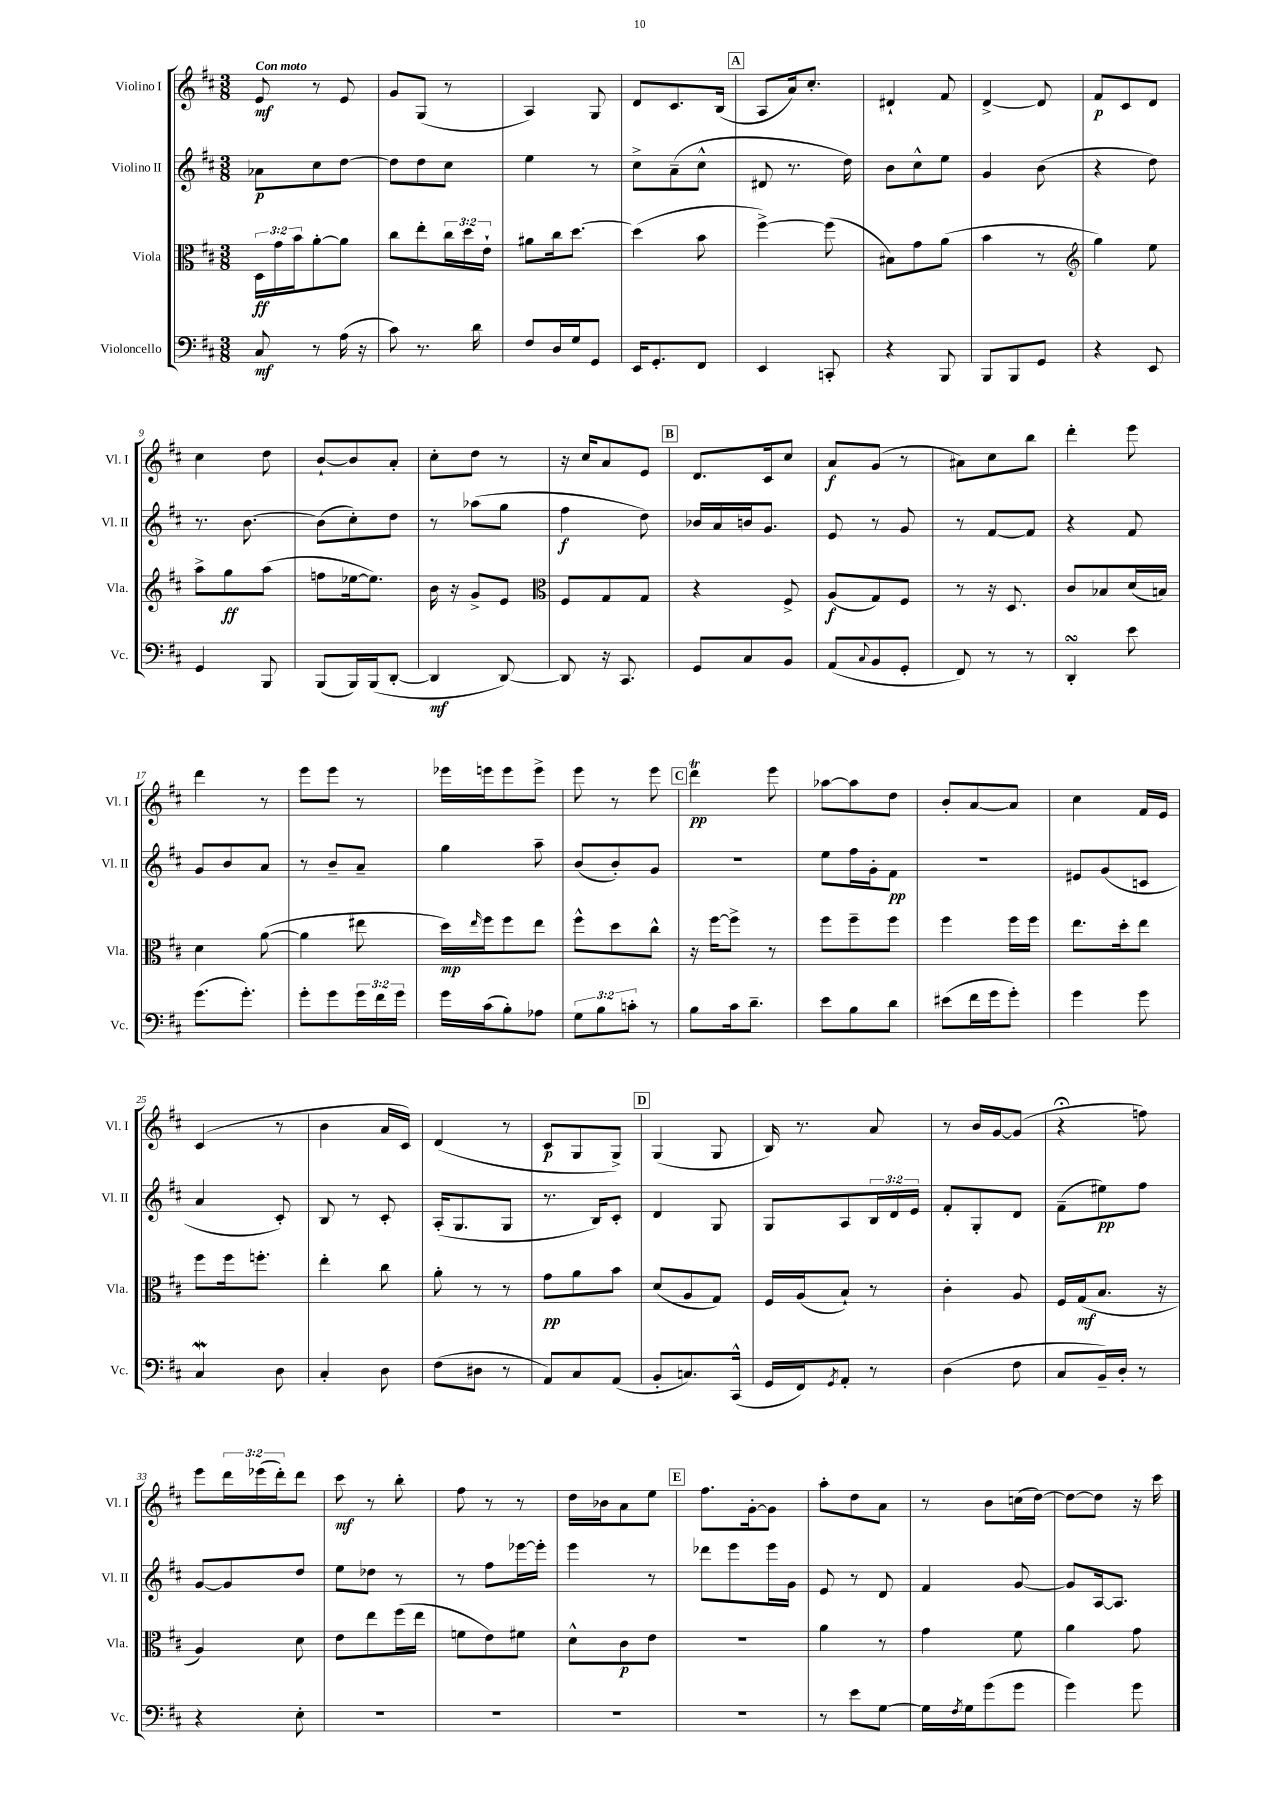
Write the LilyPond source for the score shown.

<<
\new StaffGroup <<
\new Staff = "s0" \with { instrumentName = "Violino I" shortInstrumentName = "Vl. I" } {
    \clef treble \key d \major \numericTimeSignature \time 3/8 \override Staff.TupletNumber.text = #tuplet-number::calc-fraction-text \tempo "Con moto"
    e'8\mf r8 e'8 |
    g'8 g8( r8 |
    a4) g8 |
    d'8 cis'8. b16( |
    \mark \markup { \box "A" } a8 a'16) cis''8.-. |
    dis'4-! fis'8 |
    d'4~-> d'8 |
    fis'8\p cis'8 d'8 |
    cis''4 d''8 |
    b'8~-! b'8 a'8-. |
    cis''8-. d''8 r8 |
    r16 cis''16 a'8 e'8 |
    \mark \markup { \box "B" } d'8. cis'16 cis''8 |
    a'8\f g'8( r8 |
    ais'8) cis''8 b''8 |
    d'''4-. e'''8 |
    d'''4 r8 |
    e'''8 e'''8 r8 |
    ees'''16 e'''16 e'''8 e'''8-> |
    e'''8 r8 e'''8 |
    \mark \markup { \box "C" } d'''4\trill\pp e'''8 |
    aes''8~ aes''8 d''8 |
    b'8-. a'8~ a'8 |
    cis''4 fis'16 e'16 |
    cis'4( r8 |
    b'4 a'16 cis'16) |
    d'4( r8 |
    cis'8\p g8 g8->) |
    \mark \markup { \box "D" } g4( g8 |
    b16) r8. a'8 |
    r8 b'16 g'16~ g'8( |
    r4\fermata f''8) |
    e'''8 \tuplet 3/2 { d'''16 ees'''16( d'''16-.) } d'''8 |
    cis'''8\mf r8 b''8-. |
    fis''8 r8 r8 |
    d''16 bes'16 a'8 e''8 |
    \mark \markup { \box "E" } fis''8. g'16~-. g'8 |
    a''8-. d''8 a'8 |
    r8 b'8 c''16( d''16~) |
    d''8~ d''8 r16 cis'''16 \bar "|." |
}
\new Staff = "s1" \with { instrumentName = "Violino II" shortInstrumentName = "Vl. II" } {
    \clef treble \key d \major \numericTimeSignature \time 3/8 \override Staff.TupletNumber.text = #tuplet-number::calc-fraction-text
    aes'8\p cis''8 d''8~ |
    d''8 d''8 cis''8 |
    e''4 r8 |
    cis''8-> a'8--( cis''8-^ |
    \mark \markup { \box "A" } dis'8 r8. d''16) |
    b'8 cis''8-^ e''8 |
    g'4 b'8( |
    r4 d''8) |
    r8. b'8.~ |
    b'8( cis''8-.) d''8 |
    r8 aes''8( g''8 |
    fis''4\f d''8) |
    \mark \markup { \box "B" } bes'16 a'16 b'16 g'8. |
    e'8 r8 g'8 |
    r8 fis'8~ fis'8 |
    r4 fis'8 |
    g'8 b'8 a'8 |
    r8 b'8-- a'8-- |
    g''4 a''8-- |
    b'8( b'8-.) g'8 |
    \mark \markup { \box "C" } R4. |
    e''8 fis''16 g'16-. fis'8\pp |
    R4. |
    eis'8 g'8( c'8 |
    a'4 cis'8-.) |
    b8 r8 cis'8-. |
    a16-.( g8. g8 |
    r8. b16) cis'8-. |
    \mark \markup { \box "D" } d'4 g8 |
    g8 a8 \tuplet 3/2 { b16 d'16 e'16 } |
    fis'8-. g8-. d'8 |
    fis'8--( eis''8\pp) fis''8 |
    g'8~ g'8 d''8 |
    e''8 des''8 r8 |
    r8 fis''8 ees'''16~ ees'''16-. |
    e'''4 r8 |
    \mark \markup { \box "E" } des'''8 e'''8 e'''16 g'16 |
    e'8 r8 d'8 |
    fis'4 g'8~ |
    g'8 a16~ a8. \bar "|." |
}
\new Staff = "s2" \with { instrumentName = "Viola" shortInstrumentName = "Vla." } {
    \clef alto \key d \major \numericTimeSignature \time 3/8 \override Staff.TupletNumber.text = #tuplet-number::calc-fraction-text
    \tuplet 3/2 { d16\ff g'16 b'16 } a'8~-. a'8 |
    cis''8 e''8-. \tuplet 3/2 { cis''16 d''16 e'16-! } |
    ais'8 cis''16 d''8.~ |
    d''4( b'8 |
    \mark \markup { \box "A" } fis''4~->) fis''8( |
    bis8) g'8 a'8( |
    b'4 r8 |
    \clef treble g''4) e''8 |
    a''8-> g''8\ff a''8( |
    f''8 ees''16~ ees''8.) |
    b'16 r16 g'8-> e'8 |
    \clef alto fis8 g8 g8 |
    \mark \markup { \box "B" } r4 fis8-> |
    a8\f( g8) fis8 |
    r8 r16 d8. |
    cis'8 bes8 d'16( b16) |
    d'4 a'8~( |
    a'4 eis''8 |
    d''16\mp) \grace { e''16 } fis''16 fis''8 e''8 |
    fis''8-^ d''8 cis''8-^ |
    \mark \markup { \box "C" } r16 fis''16~ fis''8-> r8 |
    fis''8 fis''8-- fis''8 |
    fis''4 fis''16 fis''16 |
    e''8. d''16-. e''8 |
    fis''8 fis''16 f''8.-. |
    e''4-. cis''8 |
    a'8-. r8 r8 |
    g'8\pp a'8 b'8 |
    \mark \markup { \box "D" } d'8( a8 g8) |
    fis16 a16( b8-!) r8 |
    cis'4-. a8 |
    fis16 g16\mf( b8. r16 |
    a4) d'8 |
    e'8 e''8 fis''16( e''16 |
    f'8 e'8) fis'8 |
    d'8-^ cis'8\p e'8 |
    \mark \markup { \box "E" } R4. |
    a'4 r8 |
    g'4 fis'8 |
    a'4 g'8 \bar "|." |
}
\new Staff = "s3" \with { instrumentName = "Violoncello" shortInstrumentName = "Vc." } {
    \clef bass \key d \major \numericTimeSignature \time 3/8 \override Staff.TupletNumber.text = #tuplet-number::calc-fraction-text
    cis8\mf r8 a16( r16 |
    cis'8) r8. d'16 |
    fis8 d16 g16 g,8 |
    e,16 g,8.-. fis,8 |
    \mark \markup { \box "A" } e,4 c,8-. |
    r4 b,,8 |
    b,,8 b,,8 g,8 |
    r4 e,8 |
    g,4 b,,8 |
    b,,8( b,,16) b,,16( d,8~-. |
    d,4\mf d,8~) |
    d,8 r16 cis,8. |
    \mark \markup { \box "B" } g,8 cis8 b,8 |
    a,8( \appoggiatura { cis8 } b,8 g,8-. |
    fis,8) r8 r8 |
    d,4-.\turn e'8 |
    g'8.( g'8.-.) |
    g'8-. g'8 \tuplet 3/2 { g'16 fis'16 g'16 } |
    g'16 cis'16( b8-.) aes8 |
    \tuplet 3/2 { g8 b8 c'8-. } r8 |
    \mark \markup { \box "C" } b8 cis'16 d'8.-- |
    e'8 b8 d'8 |
    eis'8( fis'16 g'16 g'8-.) |
    g'4 g'8 |
    cis4\mordent d8 |
    cis4-. d8 |
    fis8( dis8 r8 |
    a,8) cis8 a,8( |
    \mark \markup { \box "D" } b,8-. c8.) cis,16-^( |
    g,16 fis,16) \acciaccatura { g,8 } a,8-. r8 |
    d4( fis8 |
    cis8 b,16--) d16-. r8 |
    r4 e8-. |
    R4. |
    R4. |
    R4. |
    \mark \markup { \box "E" } R4. |
    r8 e'8 g8~ |
    g16 \acciaccatura { fis8 } g16 g'8( g'8 |
    g'4) g'8 \bar "|." |
}
>>
>>
